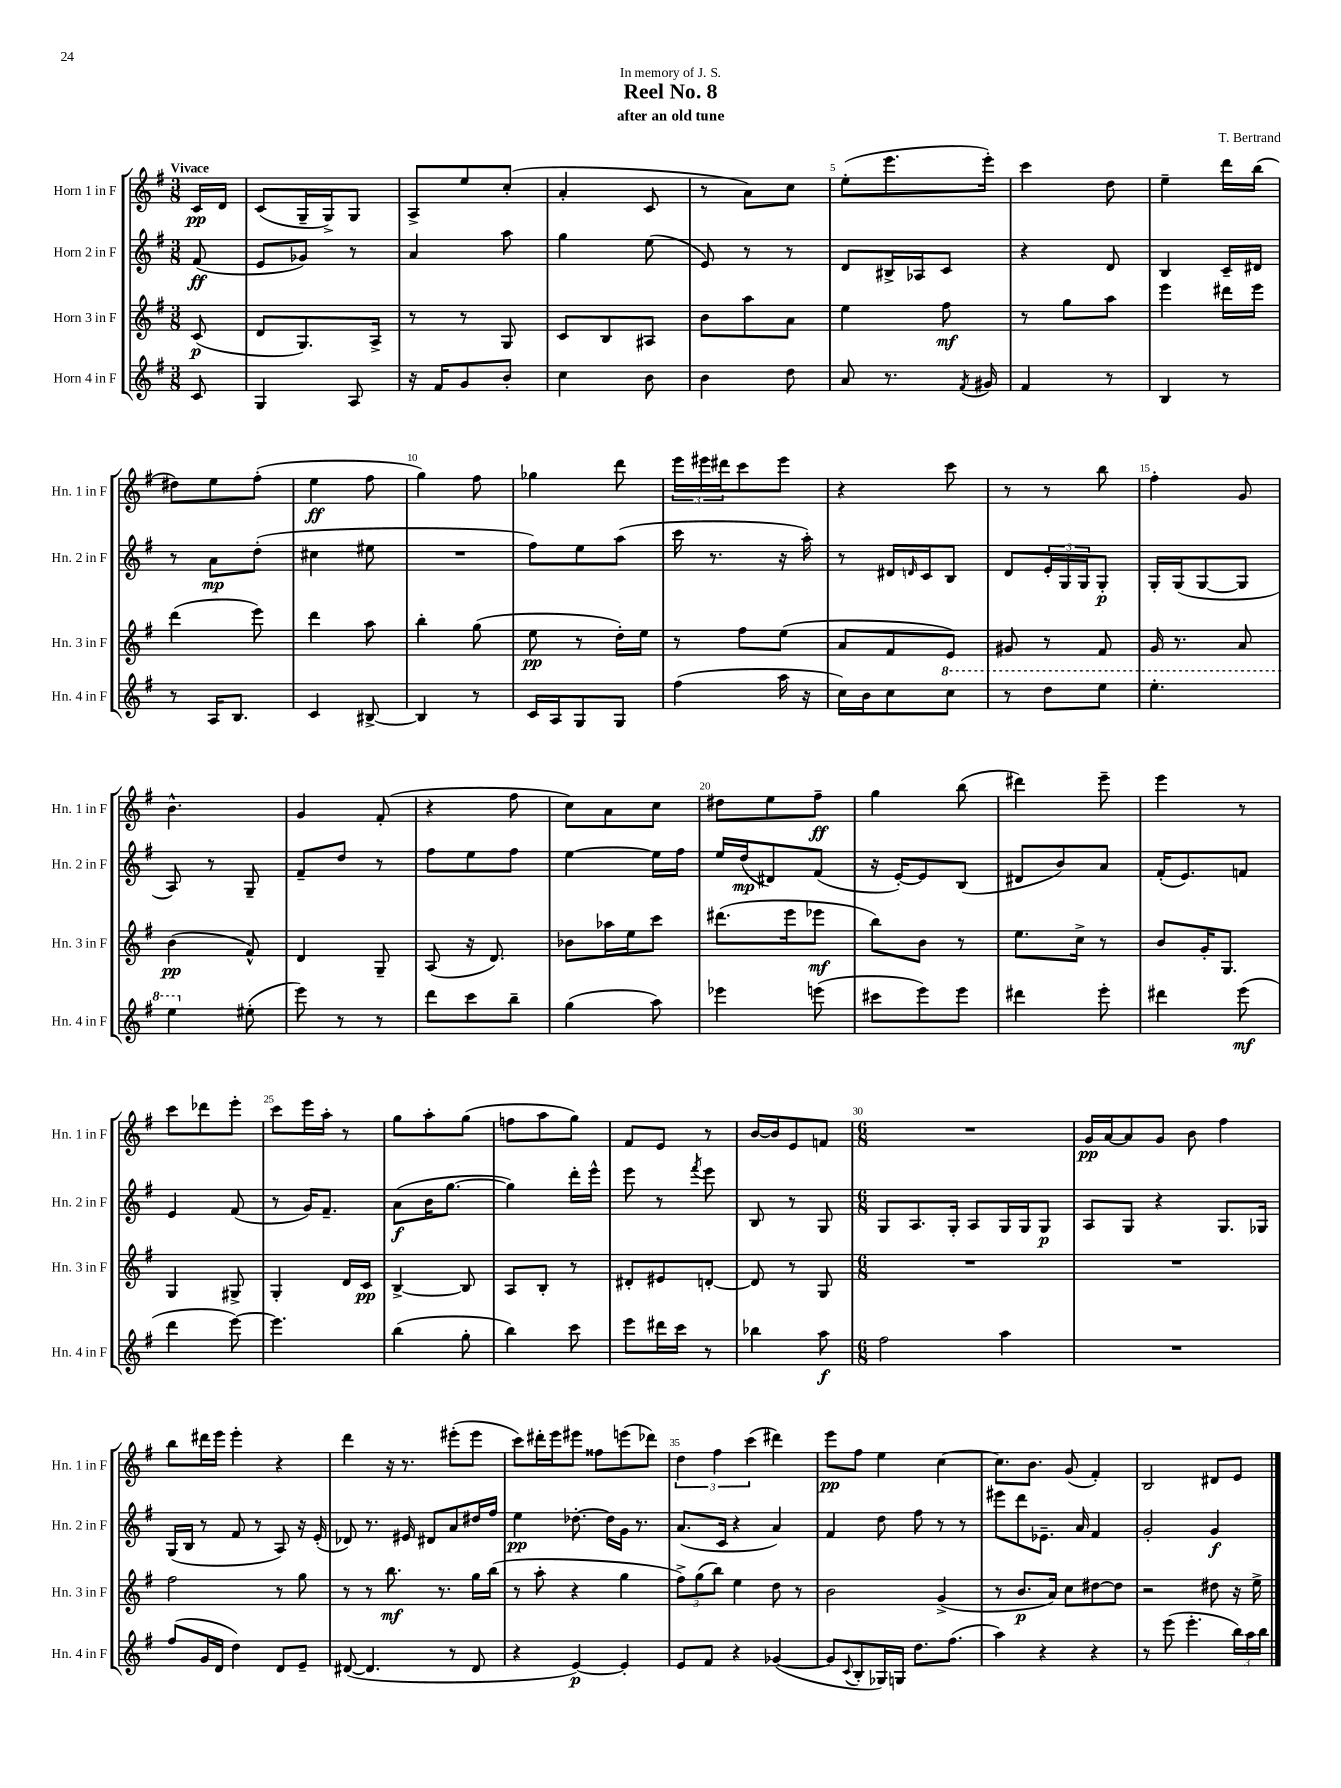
\header { title = "Reel No. 8" composer = "T. Bertrand" subtitle = "after an old tune" dedication = "In memory of J. S." }
<<
\new StaffGroup <<
\new Staff = "s0" \with { instrumentName = "Horn 1 in F" shortInstrumentName = "Hn. 1 in F" } {
    \clef treble \key g \major \numericTimeSignature \time 3/8 \partial 8 \tempo "Vivace"
    c'16\pp d'16 |
    c'8( g16-- g16->) g8 |
    a8-> e''8 c''8-.( |
    a'4-. c'8 |
    r8 a'8) c''8 |
    e''8-.( e'''8. e'''16-.) |
    c'''4 d''8 |
    e''4-- d'''16 b''16( |
    dis''8) e''8 fis''8-.( |
    e''4\ff fis''8 |
    g''4) fis''8 |
    ges''4 d'''8 |
    \tuplet 3/2 { e'''16 eis'''16 dis'''16 } c'''8 eis'''8 |
    r4 c'''8 |
    r8 r8 b''8 |
    fis''4-. g'8 |
    b'4.-^ |
    g'4 fis'8-.( |
    r4 fis''8 |
    c''8) a'8 c''8 |
    dis''8 e''8 fis''8--\ff |
    g''4 b''8( |
    dis'''4) e'''8-- |
    e'''4 r8 |
    c'''8 des'''8 e'''8-. |
    c'''8 e'''16 a''16-. r8 |
    g''8 a''8-. g''8( |
    f''8 a''8 g''8) |
    fis'8 e'8 r8 |
    b'16~ b'16 e'8 f'8 |
    \numericTimeSignature \time 6/8 R2. |
    g'16\pp a'16~ a'8 g'8 b'8 fis''4 |
    b''8 dis'''16 e'''16 e'''4-. r4 |
    d'''4 r16 r8. eis'''8-.( eis'''8 |
    c'''8) dis'''16-. e'''16 eis'''8 fisis''8 e'''8( des'''8) |
    \tuplet 3/2 { d''4 fis''4 c'''4( } dis'''4) |
    e'''8\pp fis''8 e''4 c''4~ |
    c''8. b'8. g'8( fis'4-.) |
    b2 dis'8 e'8 \bar "|." |
}
\new Staff = "s1" \with { instrumentName = "Horn 2 in F" shortInstrumentName = "Hn. 2 in F" } {
    \clef treble \key g \major \numericTimeSignature \time 3/8 \partial 8
    fis'8\ff( |
    e'8 ges'8) r8 |
    a'4 a''8 |
    g''4 e''8( |
    e'8) r8 r8 |
    d'8 bis16-> aes16 c'8 |
    r4 d'8 |
    b4 c'16-- dis'16 |
    r8 a'8\mp d''8-.( |
    cis''4 eis''8 |
    R4. |
    fis''8) e''8 a''8( |
    c'''16 r8. r16 a''16-.) |
    r8 dis'16 \grace { d'16 } c'16 b8 |
    d'8 \tuplet 3/2 { e'16-. g16 g16 } g8-.\p |
    g16-. g16( g8~ g8 |
    a8) r8 g8-- |
    fis'8-- d''8 r8 |
    fis''8 e''8 fis''8 |
    e''4~ e''16 fis''16 |
    e''16 d''16\mp( dis'8) fis'8( |
    r16 e'16~-.) e'8 b8( |
    dis'8 b'8) a'8 |
    fis'16-.( e'8.) f'8 |
    e'4 fis'8( |
    r8 g'16) fis'8.-- |
    a'8\f( b'16 g''8.~ |
    g''4) d'''16-. e'''16-^ |
    e'''8 r8 \acciaccatura { fis'''8 } e'''8 |
    b8 r8 g8 |
    \numericTimeSignature \time 6/8 g8 a8. g16-. a8 g16 g16 g8\p |
    a8 g8 r4 g8. ges16 |
    g16( b16 r8 fis'8 r8 a8) r16 e'16-.( |
    des'8) r8. eis'16 dis'8 a'8 dis''16 fis''16 |
    e''4\pp des''8.~-. des''16 g'16 r8. |
    a'8.( c'16 r4 a'4) |
    fis'4 d''8 fis''8 r8 r8 |
    eis'''8 d'''8 ees'8.-- a'16 fis'4 |
    g'2-. g'4\f \bar "|." |
}
\new Staff = "s2" \with { instrumentName = "Horn 3 in F" shortInstrumentName = "Hn. 3 in F" } {
    \clef treble \key g \major \numericTimeSignature \time 3/8 \partial 8
    c'8\p( |
    d'8 g8.) a16-> |
    r8 r8 g8 |
    c'8 b8 ais8 |
    b'8 a''8 a'8 |
    e''4 fis''8\mf |
    r8 g''8 a''8 |
    e'''4 dis'''16 e'''16 |
    d'''4( e'''8) |
    d'''4 a''8 |
    b''4-. g''8( |
    e''8\pp r8 d''16-.) e''16 |
    r8 fis''8 e''8( |
    a'8 fis'8 e'8) |
    gis'8 r8 fis'8 |
    g'16 r8. a'8 |
    b'4\pp( fis'8-^) |
    d'4 g8-- |
    a8( r16 d'8.) |
    bes'8 aes''16 e''16 c'''8 |
    dis'''8.( e'''16 ees'''8\mf |
    b''8) b'8 r8 |
    e''8. c''16-> r8 |
    b'8 g'16-. g8. |
    g4 gis8-> |
    g4-. d'16 c'16\pp |
    b4~-> b8 |
    a8 b8-. r8 |
    dis'8-. eis'8 d'8~-. |
    d'8 r8 g8 |
    \numericTimeSignature \time 6/8 R2. |
    R2. |
    fis''2 r8 g''8 |
    r8 r8 b''8.\mf r8. g''16 b''16( |
    r8 a''8-. r4 g''4 |
    \tuplet 3/2 { fis''8->) g''8( b''8) } e''4 d''8 r8 |
    b'2 g'4->( |
    r8 b'8.\p a'16) c''8 dis''8~ dis''8 |
    r2 dis''8 r16 e''16-> \bar "|." |
}
\new Staff = "s3" \with { instrumentName = "Horn 4 in F" shortInstrumentName = "Hn. 4 in F" } {
    \clef treble \key g \major \numericTimeSignature \time 3/8 \partial 8
    c'8 |
    g4 a8 |
    r16 fis'16 g'8 b'8-. |
    c''4 b'8 |
    b'4 d''8 |
    a'8 r8. \acciaccatura { fis'8 } gis'16 |
    fis'4 r8 |
    b4 r8 |
    r8 a16 b8. |
    c'4 bis8~-> |
    bis4 r8 |
    c'16 a16 g8 g8 |
    fis''4( a''16 r16 |
    c''16) b'16 c''8 \ottava #1 c'''8 |
    r8 d'''8 e'''8 |
    e'''4.-. |
    e'''4 \ottava #0 eis''8-.( |
    e'''8) r8 r8 |
    d'''8 c'''8 b''8-- |
    g''4( a''8) |
    ees'''4 e'''8( |
    cis'''8 e'''8) e'''8 |
    dis'''4 e'''8-. |
    dis'''4 e'''8\mf( |
    d'''4 e'''8~) |
    e'''4. |
    b''4( g''8-. |
    b''4) c'''8 |
    e'''8 dis'''16 c'''16 r8 |
    bes''4 a''8\f |
    \numericTimeSignature \time 6/8 fis''2 a''4 |
    R2. |
    fis''8( g'16 d'16 d''4) d'8 e'8-- |
    dis'8~( dis'4. r8 dis'8 |
    r4 e'4~\p) e'4-. |
    e'8 fis'8 r4 ges'4~( |
    ges'8 \appoggiatura { c'8 } b8-. ges16) g16 d''8. fis''8.( |
    a''4) r4 r4 |
    r8 e'''8( e'''4.-. \tuplet 3/2 { b''16) a''16 b''16 } \bar "|." |
}
>>
>>
\layout { \context { \Score \override BarNumber.break-visibility = ##(#f #t #t) barNumberVisibility = #(every-nth-bar-number-visible 5) } }
